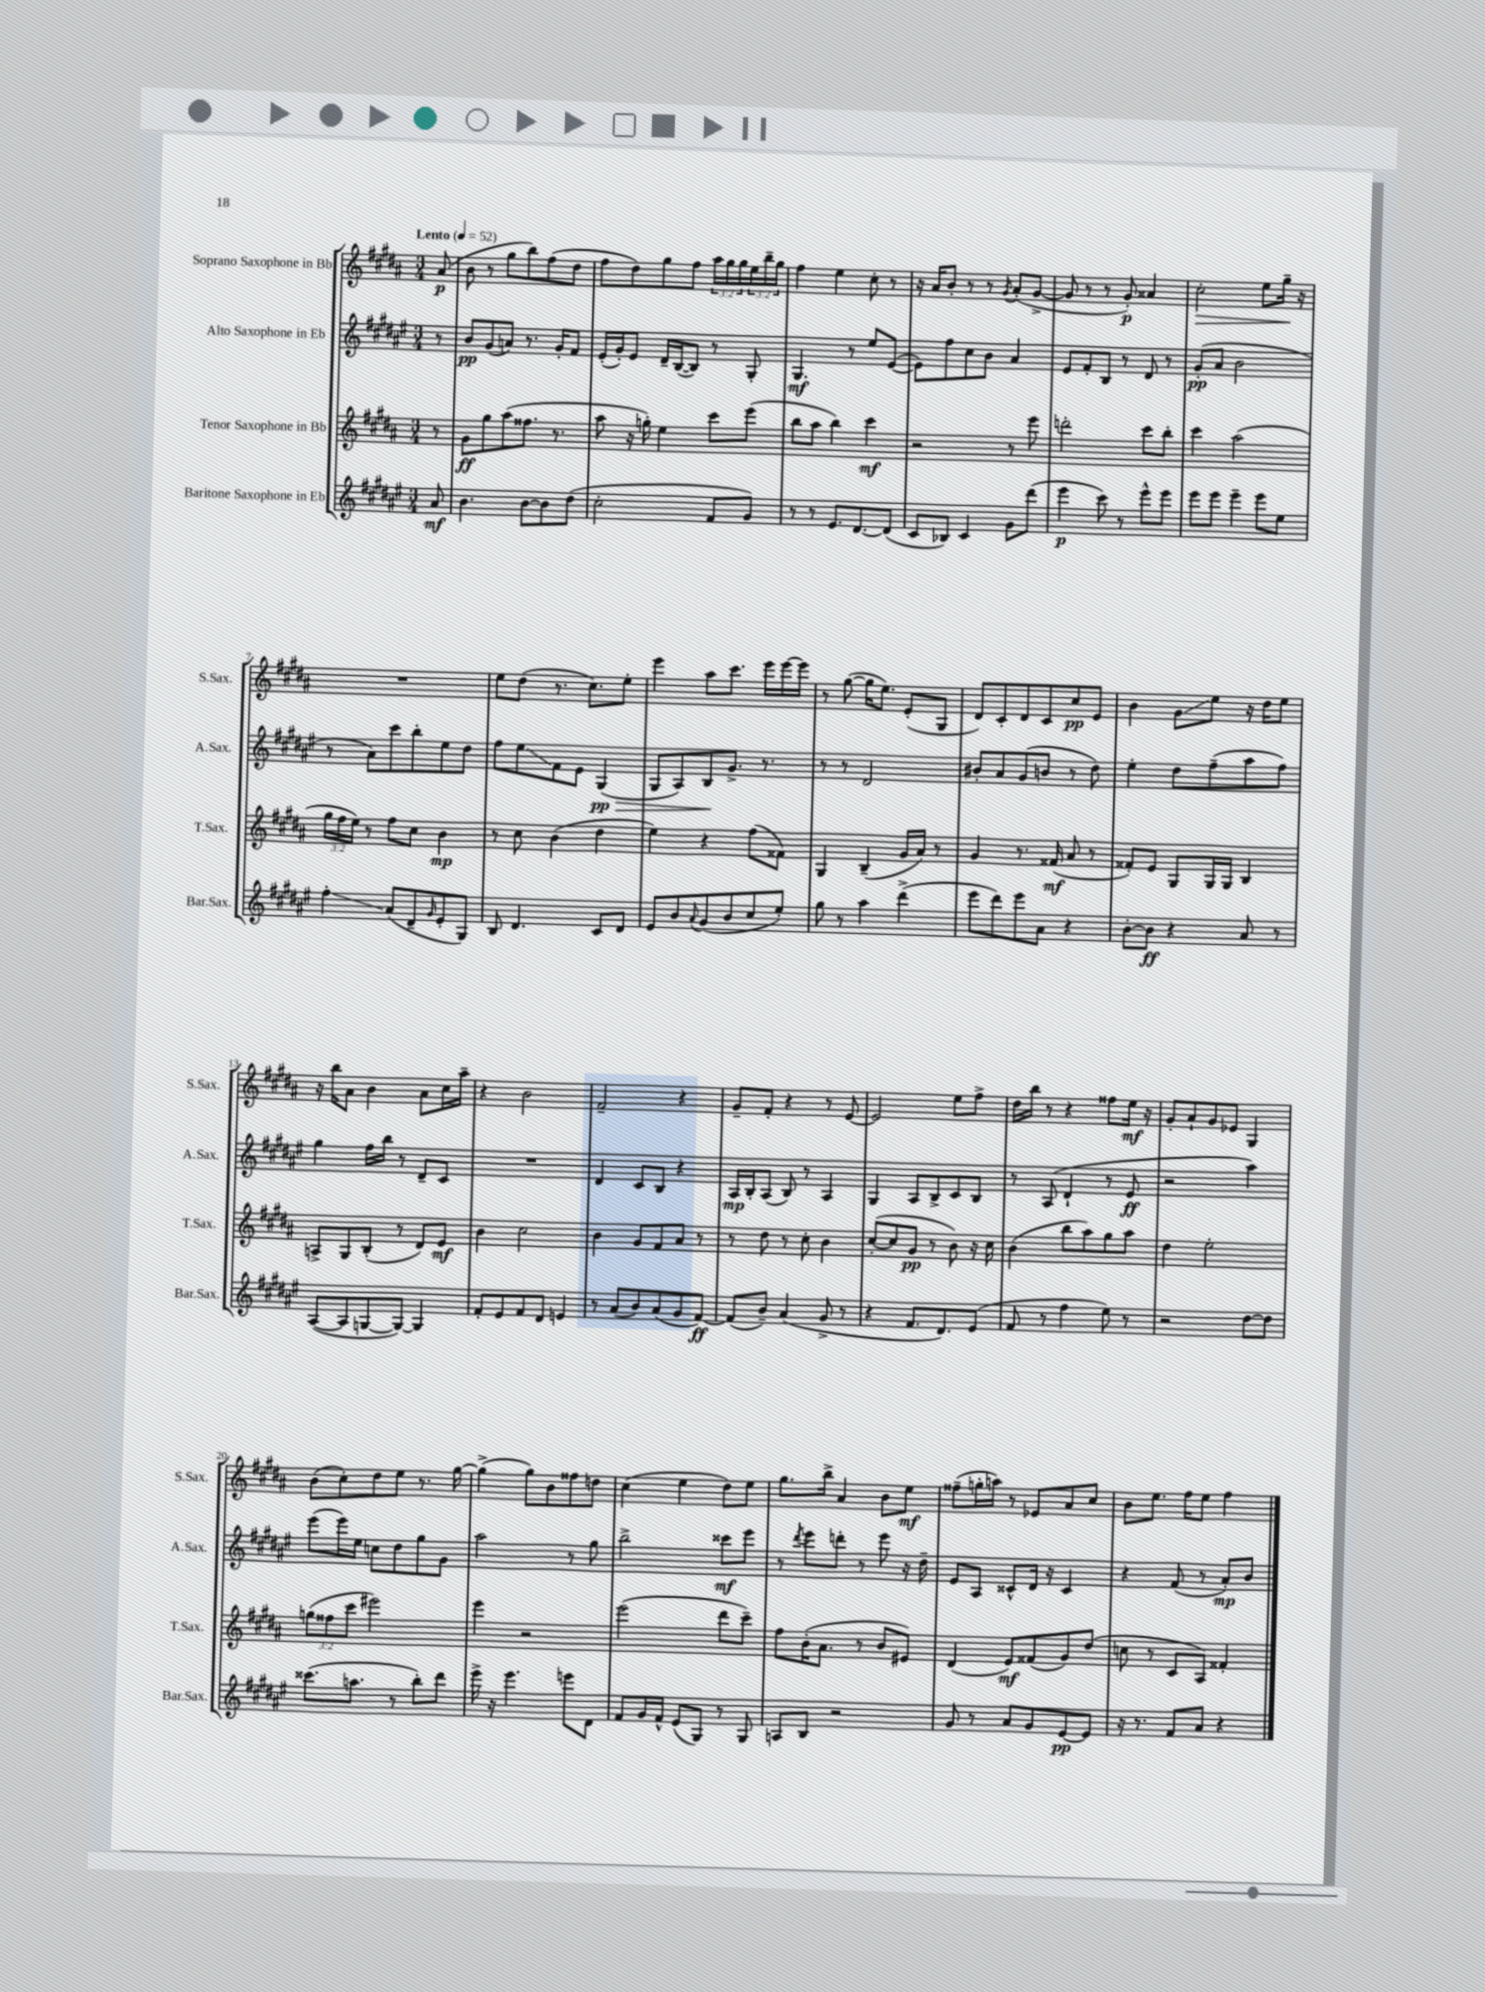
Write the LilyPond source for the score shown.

<<
\new StaffGroup <<
\new Staff = "s0" \with { instrumentName = "Soprano Saxophone in Bb" shortInstrumentName = "S.Sax." } {
    \clef treble \key b \major \numericTimeSignature \time 3/4 \override Staff.TupletNumber.text = #tuplet-number::calc-fraction-text \partial 8 \tempo "Lento" 4 = 52
    ais'8\p( |
    b'8 r8 gis''8 b''8) fis''8( dis''8 |
    fis''8 dis''8) gis''8 fis''8 \tuplet 3/2 { ais''16 gis''16 gis''16 } \tuplet 3/2 { e''16 b''16-- gis''16 } |
    fis''4 e''4 cis''8-. r8 |
    r16 ais'16 b'8-. r8 r8 \acciaccatura { gis'8 } ais'8-.( gis'8~-> |
    gis'8 r8 r8 gis'8-.\p) aisis'4 |
    cis''2-.\> e''8 gis''16--\! r16 |
    R2. |
    e''8 dis''8( r8. cis''8.) e''8-. |
    e'''4 ais''8 cis'''8. e'''16 e'''16~ e'''16 |
    r8 gis''8~( gis''16 e''8.) e'8-.( gis8 |
    dis'8) cis'8-. dis'8 cis'8 cis''8\pp e'8 |
    b'4 gis'8\glissando e''8 r16 dis''16 e''8 |
    r16 b''16 ais'8 b'4 ais'8 cis''16 ais''16-- |
    r4 b'2 |
    fis'2-- r4 |
    gis'8-- fis'8-. r4 r8 e'8~ |
    e'2 e''8 fis''8-> |
    dis''16 b''16 r8 r4 fisis''8 e''16\mf r16 |
    gis'8-. ais'8-! gis'8 ees'8 gis4 |
    b'8( cis''8-.) dis''8 e''8 r8. gis''16~ |
    gis''4->( gis''8) b'8 fisis''8 d''8 |
    cis''4( e''4 dis''8) e''8 |
    gis''8. b''16-> ais'4 b'8 e''8\mf |
    fisis''8--( g''16-. a''16) r8 ees'8 ais'8 cis''8 |
    b'8 e''8. fis''16 e''8 fis''4 \bar "|." |
}
\new Staff = "s1" \with { instrumentName = "Alto Saxophone in Eb" shortInstrumentName = "A.Sax." } {
    \clef treble \key fis \major \numericTimeSignature \time 3/4 \partial 8
    r8 |
    b'8\pp gis'8( a'8) r8. gis'16-. fis'8 |
    eis'16-.( gis'16-.) eis'8 dis'16-- b16~( b8) r8 gis8-. |
    gis4.\mf r8 eis''8 eis'8~( |
    eis'8) fis''8 cis''8 b'8 ais'4 |
    eis'8 fis'8-. b8 r8 dis'8 r8 |
    gis'8-.\pp( ais'8 b'2 |
    r8 ais'8) cis'''8 b''8-. eis''8 dis''8 |
    fis''8 eis''8\glissando fis'8 eis'8 gis4\pp\>( |
    gis8 ais8) b8\! gis'8.-> r8. |
    r8 r8 dis'2 |
    bis'8-. ais'8 gis'8( b'8 r8 dis''8) |
    eis''4-. dis''8 fis''8--( ais''8 fis''8) |
    gis''4 fis''16 b''16 r8 dis'8-- cis'8 |
    R2. |
    dis'4 cis'8 b8 r4 |
    ais16\mp b16-. ais8( b8) r8 ais4 |
    gis4 ais8 b8-> cis'8 b8 |
    r8 ais8( dis'4-! r8 eis'8\ff |
    r2 ais''4) |
    eis'''8( eis'''16) eis''16 c''8 dis''8 gis''8 gis'8 |
    ais''2 r8 gis''8 |
    b''2-> cisis'''8\mf eis'''8 |
    r8 \acciaccatura { dis'''8 } eis'''8 d'''8-. r8 eis'''8 r16 dis''16-- |
    eis'8 ais8 cisis'8-^ dis'16 r16 cisis'4 |
    r4 fis'8( r8 ais'8-.\mp) b'8 \bar "|." |
}
\new Staff = "s2" \with { instrumentName = "Tenor Saxophone in Bb" shortInstrumentName = "T.Sax." } {
    \clef treble \key b \major \numericTimeSignature \time 3/4 \override Staff.TupletNumber.text = #tuplet-number::calc-fraction-text \partial 8
    r8 |
    gis'8\ff gis''8 ais''8( fisis''8. r8. |
    ais''8 r16 g''16-.) e''4 cis'''8 e'''8( |
    b''8 ais''8 b''4) cis'''4\mf |
    r2 r8 e'''8 |
    d'''2-. cis'''8 b''8-. |
    cis'''4 ais''2( |
    \tuplet 3/2 { gis''16 fis''16 e''16) } r8 fis''8 cis''8 b'4\mp |
    r8 cis''8 b'4( dis''4 |
    e''4) r4 fis''8( fisis'8) |
    gis4 b4--( gis'16 ais'16) r8 |
    gis'4 r8. fisis'16\mf( ais'8 r8 |
    fisis'8-.) e'8 gis8 gis16 gis16 b4 |
    a8-> gis8 b8-.( r8 dis'8) e'8\mf |
    b'4 cis''2 |
    b'4 gis'8 fis'8 ais'8 r8 |
    r8 dis''8 r8 cis''8-. b'4 |
    cis''8~-.( cis''8 gis'8\pp r8 b'8) r16 cis''16 |
    b'4( b''8 ais''8) gis''8 ais''8 |
    dis''4 e''2-. |
    \tuplet 3/2 { g''8( fisis''8 cis'''8 } eis'''2) |
    e'''4 r2 |
    e'''2( dis'''8 cis'''8--) |
    fis''8 b'16-.( ais'8. r8 b'8 eis'8) |
    dis'4( e'8\mf) fisis'8( gis'8) dis''8( |
    c''8 r8 cis'8 ais8) fisis'4-. \bar "|." |
}
\new Staff = "s3" \with { instrumentName = "Baritone Saxophone in Eb" shortInstrumentName = "Bar.Sax." } {
    \clef treble \key fis \major \numericTimeSignature \time 3/4 \partial 8
    ais'8\mf |
    b'4. b'8~ b'8 dis''8( |
    cis''2-. fis'8 gis'8) |
    r8 r8 eis'8. dis'8.~ dis'8( |
    cis'8 bes8) cis'4 gis'8 dis'''8( |
    eis'''4\p cis'''8) r8 eis'''8-^ eis'''8 |
    eis'''8 eis'''8 eis'''4-- eis'''8 eis''8 |
    fis''4-.\glissando ais'8( dis'8-- \grace { gis'16 } eis'8-. gis8) |
    b8 dis'4. cis'8 dis'8 |
    eis'8 b'8 \appoggiatura { ais'8 } gis'8( b'8 cis''8 eis''8-.) |
    gis''8 r8 ais''4 dis'''4->( |
    eis'''8 dis'''8) eis'''8 ais'8 r4 |
    b'8~-. b'8\ff r4 ais'8 r8 |
    ais8~( ais8 g8~ g8~) g4 |
    fis'8-. eis'8 fis'8 dis'8 e'4 |
    r8 ais'8( b'8) ais'8( gis'8 fis'8~\ff) |
    fis'8( b'8--) ais'4( gis'8-> r8 |
    r4 fis'8. dis'8.) eis'8( |
    fis'8 r8 fis''4 eis''8) r8 |
    r2 dis''8~ dis''8 |
    cisis'''8.( a''8. r8 b''8-.) dis'''8 |
    eis'''16-> r16 eis'''4. e'''8 dis'8 |
    fis'8 gis'16 fis'16-^ eis'8( gis8) r8 gis8 |
    a8 b8 r2 |
    gis'8 r8 ais'8 gis'8 eis'8~\pp eis'8 |
    r16 r8. fis'8 ais'8 r4 \bar "|." |
}
>>
>>
